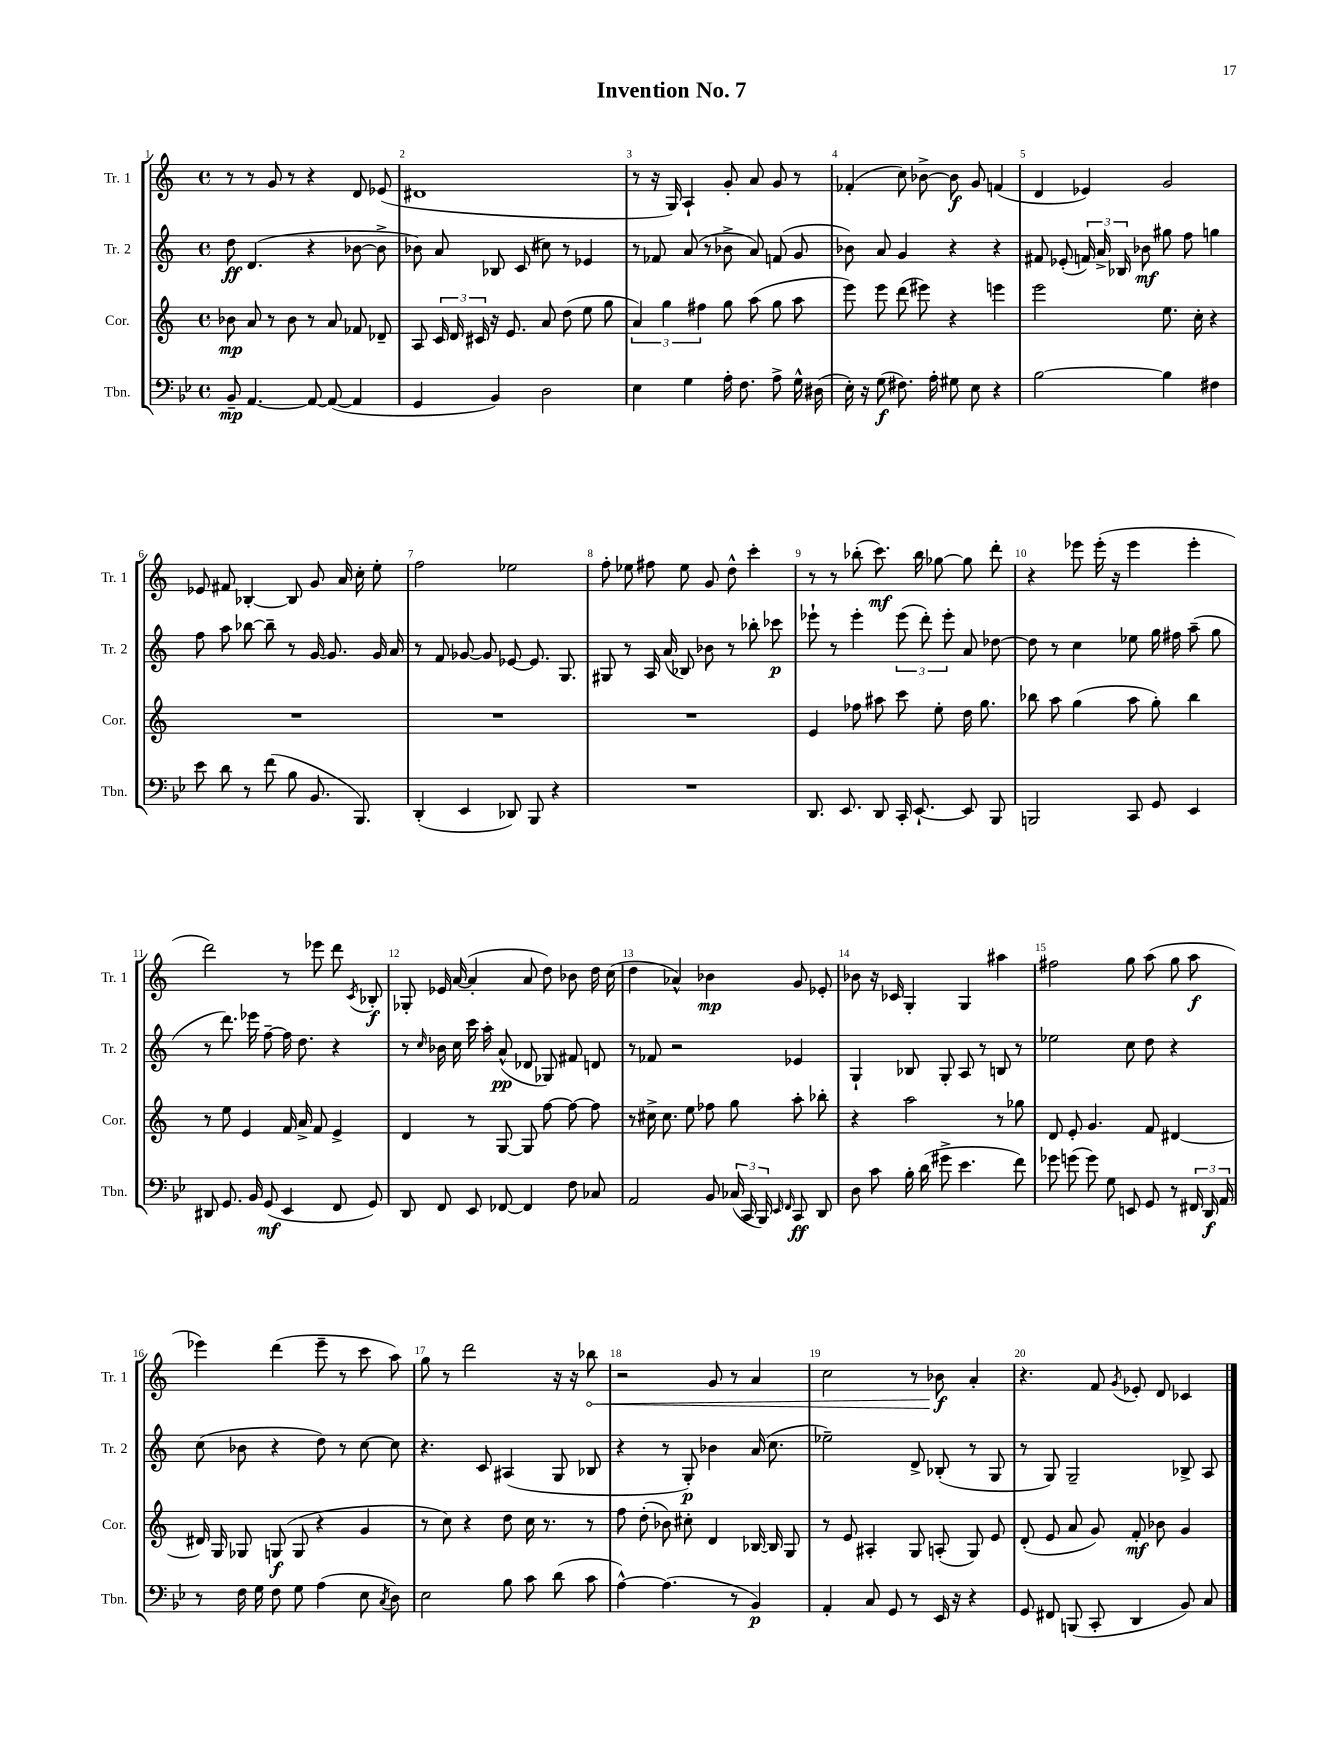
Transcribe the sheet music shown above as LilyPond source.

\header { title = "Invention No. 7" }
<<
\new StaffGroup <<
\new Staff = "s0" \with { instrumentName = "Tr. 1" shortInstrumentName = "Tr. 1" } {
    \clef treble \key c \major \defaultTimeSignature \time 4/4
    \autoBeamOff r8 r8 g'8 r8 r4 d'8 ees'8( |
    dis'1 |
    r8 r16 g16) a4-! g'8-. a'8 g'8 r8 |
    fes'4-.( c''8) bes'8~-> bes'8\f g'8 f'4( |
    d'4 ees'4) g'2 |
    ees'8 fis'8 bes4~-. bes8 g'8 a'16 c''16-. e''8-. |
    f''2 ees''2 |
    f''8-. ees''8 fis''8 ees''8 g'8 d''8-^ c'''4-. |
    r8 r8 bes''8-.( c'''8.\mf) bes''16 ges''8~ ges''8 d'''8-. |
    r4 ees'''8 ees'''16-.( r16 ees'''4 ees'''4-. |
    d'''2) r8 ees'''8 d'''8 \acciaccatura { c'8 } bes8-.\f |
    ges8-. ees'16 a'16~( a'4-. a'8 d''8) bes'8 d''16 c''16( |
    d''4 aes'4-^) bes'4\mp g'8 ees'8-. |
    bes'8 r16 ces'16 g4-. g4 ais''4 |
    fis''2 g''8 a''8( g''8 a''8\f |
    ees'''4) d'''4( ees'''8-- r8 c'''8 a''8) |
    g''8 r8 d'''2 r16 r16 \once \override Hairpin.circled-tip = ##t bes''8\< |
    r2 g'8 r8 a'4 |
    c''2 r8 bes'8\f\! a'4-. |
    r4. f'8 \acciaccatura { g'8 } ees'8-. d'8 ces'4 \bar "|." |
}
\new Staff = "s1" \with { instrumentName = "Tr. 2" shortInstrumentName = "Tr. 2" } {
    \clef treble \key c \major \defaultTimeSignature \time 4/4
    \autoBeamOff d''8\ff d'4.( r4 bes'8~ bes'8-> |
    bes'8) a'8 bes8 c'8( cis''8) r8 ees'4 |
    r8 fes'8 a'8( r8 bes'8-> a'8) f'8( g'8 |
    bes'8) a'8 g'4 r4 r4 |
    fis'8 ees'8-.( \tuplet 3/2 { f'16) a'16-> bes16 } bes'8\mf gis''8 f''8 g''4 |
    f''8 a''8 bes''8~ bes''8-- r8 g'16~ g'8. g'16 a'16 |
    r8 f'8 ges'8~ ges'8 ees'8~ ees'8. g8. |
    gis8 r8 a16 a'16( bes8) bes'8 r8 bes''8-. ces'''8\p |
    ees'''8-! r8 ees'''4-. \tuplet 3/2 { ees'''8( d'''8-.) ees'''8-. } a'8 des''8~ |
    des''8 r8 c''4 ees''8 g''16 fis''16 a''8--( g''8 |
    r8 d'''8.) ees'''16 f''8~-- f''16 d''8. r4 |
    r8 \grace { c''16 } bes'16 c''16 c'''16 a''16-. a'8-^\pp( des'8 ges8) fis'8 d'8 |
    r8 fes'8 r2 ees'4 |
    g4-! bes8 g8-. a8 r8 b8 r8 |
    ees''2 c''8 d''8 r4 |
    c''8( bes'8 r4 d''8) r8 c''8~ c''8 |
    r4. c'8 ais4( g8 bes8 |
    r4 r8 g8-.\p) bes'4 a'16( c''8. |
    ees''2--) d'8-> bes8-.( r8 g8 |
    r8 g8) g2-- bes8-> a8 \bar "|." |
}
\new Staff = "s2" \with { instrumentName = "Cor." shortInstrumentName = "Cor." } {
    \clef treble \key c \major \defaultTimeSignature \time 4/4
    \autoBeamOff bes'8\mp a'8 r8 bes'8 r8 a'8 fes'8 des'8-- |
    a8 \tuplet 3/2 { c'16 d'16 cis'16 } r16 e'8. a'8 d''8( e''8 g''8 |
    \tuplet 3/2 { a'4) g''4 fis''4 } g''8 a''8( g''8 a''8 |
    e'''8) e'''8 d'''8( eis'''8) r4 e'''4 |
    e'''2 e''8. c''16-. r4 |
    R1 |
    R1 |
    R1 |
    e'4 fes''8 ais''8 c'''8 e''8-. d''16 g''8. |
    bes''8 a''8 g''4( a''8 g''8-.) bes''4 |
    r8 e''8 e'4 f'16 a'16-> f'8 e'4-> |
    d'4 r8 g8~ g8 f''8~ f''8~ f''8 |
    r8 cis''16-> cis''8. e''8 fes''8 g''8 a''8-. bes''8-. |
    r4 a''2 r8 ges''8 |
    d'8 e'8-. g'4. f'8 dis'4~ |
    dis'16 g16 ges8 g8\f( g8 r4 g'4 |
    r8 c''8) r4 d''8 c''16 r8. r8 |
    f''8 d''8-.( bes'8) cis''8-. d'4 bes16~ bes16 g8 |
    r8 e'8 ais4-. g8 a8-.( g8) e'8 |
    d'8-.( e'8 a'8 g'8) f'8-.\mf bes'8 g'4 \bar "|." |
}
\new Staff = "s3" \with { instrumentName = "Tbn." shortInstrumentName = "Tbn." } {
    \clef bass \key bes \major \defaultTimeSignature \time 4/4
    \autoBeamOff bes,8--\mp a,4.~ a,8~ a,8~( a,4 |
    g,4 bes,4) d2 |
    ees4 g4 a16-. f8. a8-> g16-^ dis16( |
    ees16-.) r16 g8\f( fis8.) a16-. gis8 ees8 r4 |
    bes2~ bes4 fis4 |
    ees'8 d'8 r8 f'8( bes8 bes,8. bes,,8.) |
    d,4-.( ees,4 des,8) bes,,8 r4 |
    R1 |
    d,8. ees,8. d,8 c,16-. ees,8.~-! ees,8 bes,,8 |
    b,,2 c,8 g,8 ees,4 |
    dis,8 g,8. bes,16 g,8\mf( ees,4 f,8 g,8) |
    d,8 f,8 ees,8 fes,8~ fes,4 f8 ces8 |
    a,2 bes,8 \tuplet 3/2 { ces16( c,16 bes,,16) } \grace { ees,16 f,16 } c,8\ff d,8 |
    d8 c'8 bes16-. d'16( gis'8-> ees'4. f'8) |
    ges'8 g'8( g'8) g8 e,8 g,8 r8 \tuplet 3/2 { fis,16 d,16\f a,16 } |
    r8 f16 g16 f8 g8 a4( ees8 \acciaccatura { c8 } d8) |
    ees2 bes8 c'8 d'8( c'8 |
    a4~-^) a4.( r8 bes,4\p) |
    a,4-. c8 g,8 r8 ees,16 r16 r4 |
    g,8 fis,8 b,,8( c,8-. d,4 bes,8) c8 \bar "|." |
}
>>
>>
\layout { \context { \Score \override BarNumber.break-visibility = ##(#f #t #t) barNumberVisibility = #all-bar-numbers-visible } }
